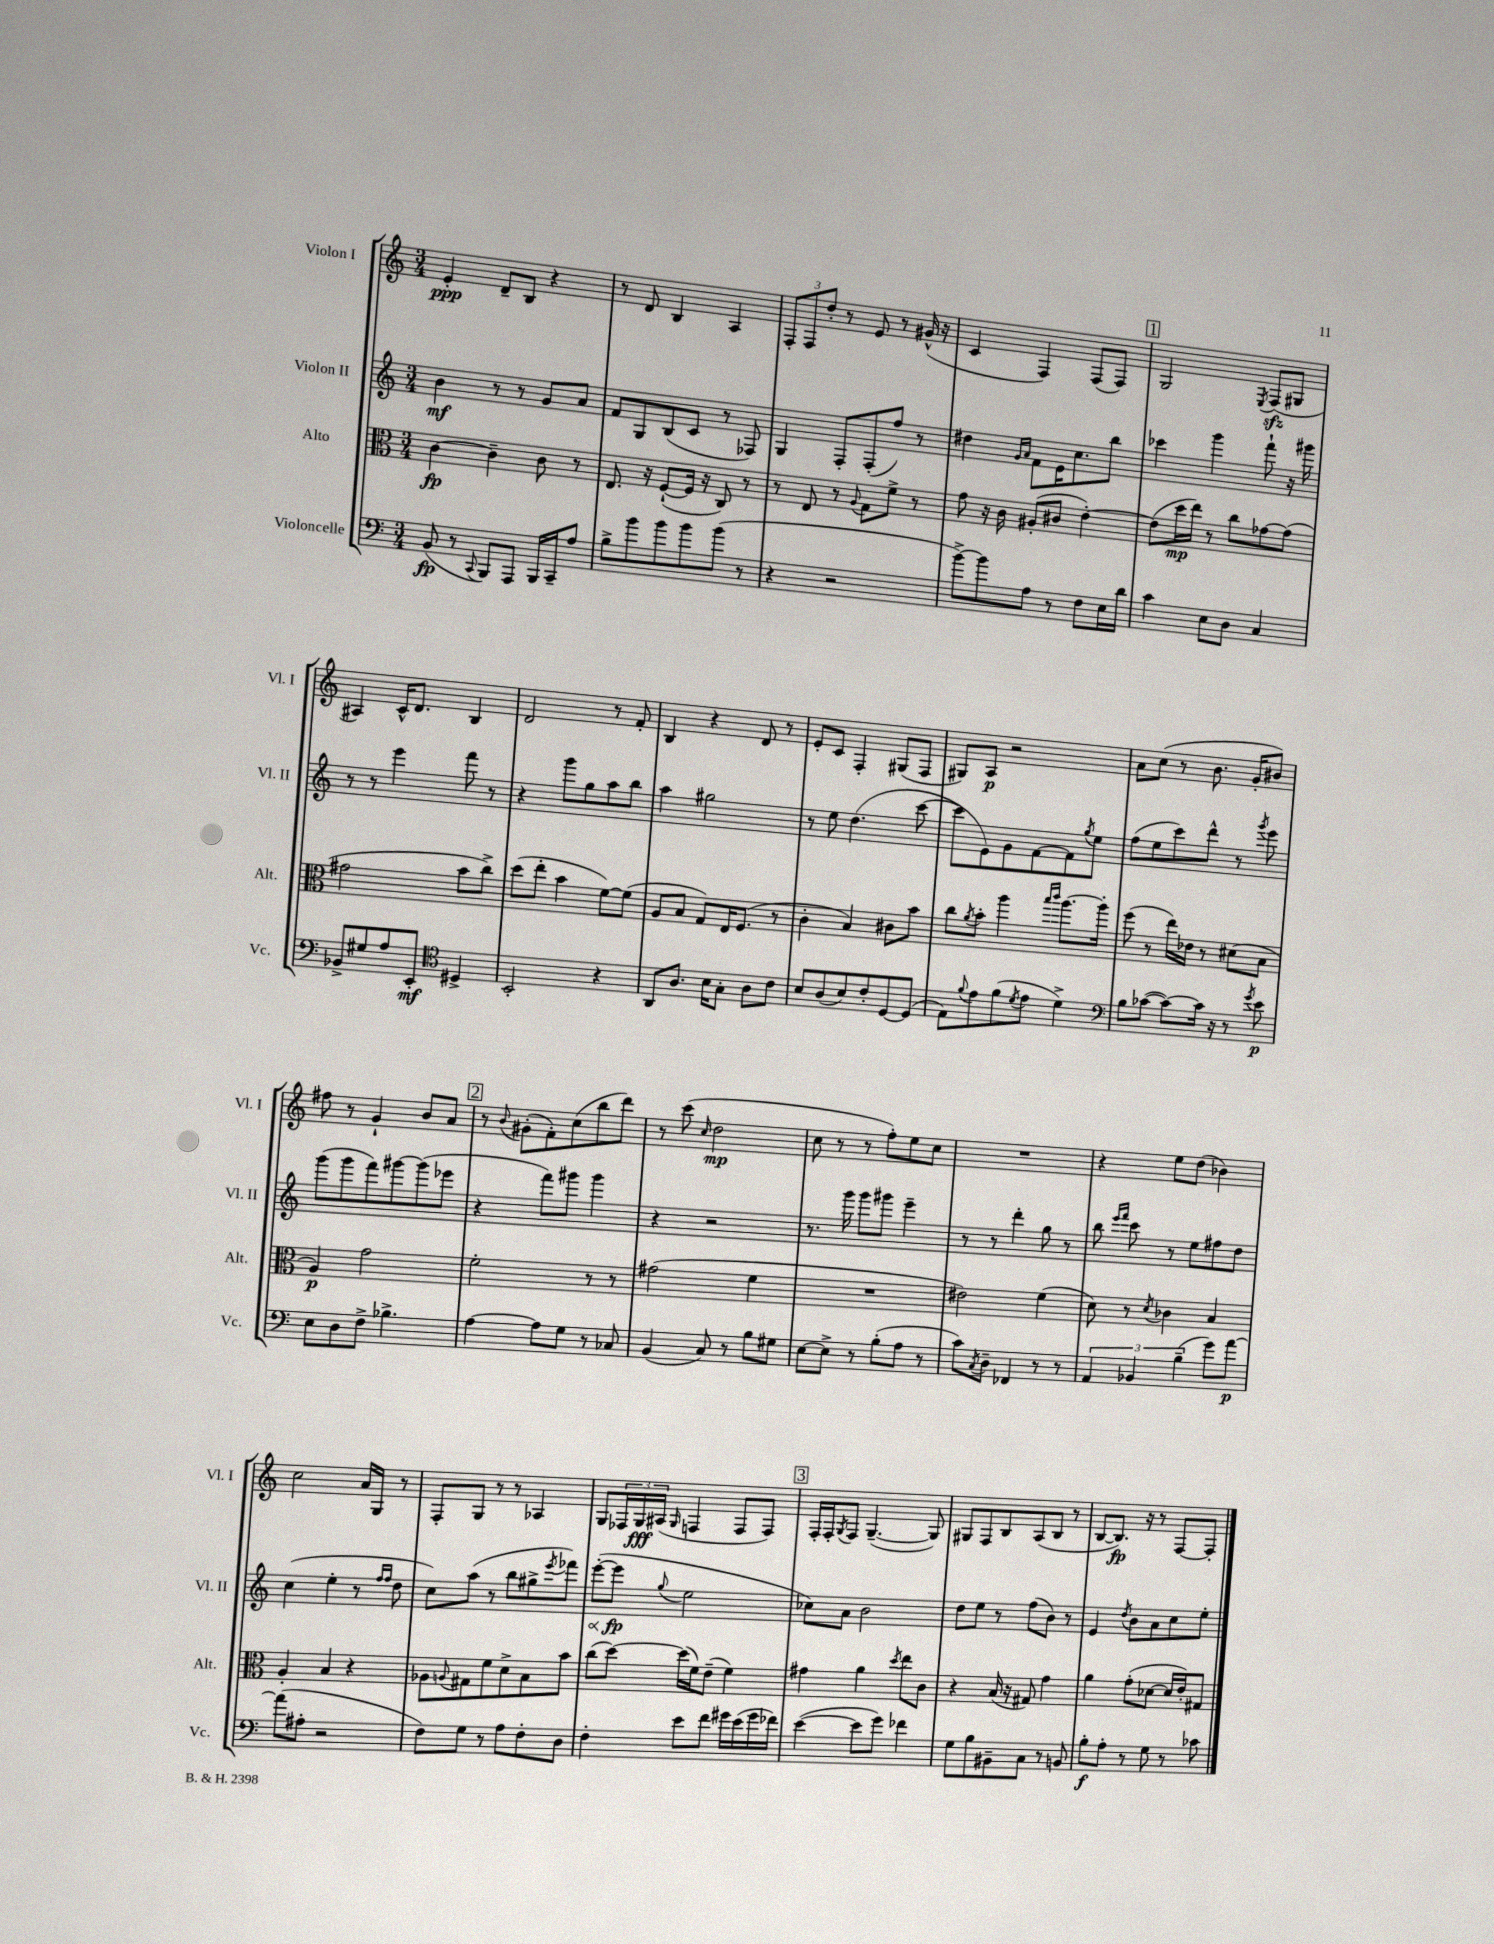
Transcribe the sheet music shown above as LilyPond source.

<<
\new StaffGroup <<
\new Staff = "s0" \with { instrumentName = "Violon I" shortInstrumentName = "Vl. I" } {
    \clef treble \key c \major \numericTimeSignature \time 3/4
    e'4-.\ppp d'8-- b8 r4 |
    r8 d'8 b4 a4 |
    \tuplet 3/2 { f8-. f8 d''8-. } r8 e'8 r8 gis'16-^( r16 |
    c'4 f4) f8( f8) |
    \mark \markup { \box "1" } g2 \acciaccatura { e8 } f8\sfz( gis8 |
    ais4) c'16-^ d'8. b4 |
    d'2 r8 f'8-. |
    b4 r4 d'8 r8 |
    e'8-. c'8 f4-. gis8( f8 |
    gis8) a8\p r2 |
    a'8 c''8( r8 b'8. g'16-. bis'8) |
    fis''8 r8 g'4-! b'8 a'8 |
    \mark \markup { \box "2" } r8 \appoggiatura { b'8 } gis'8-.( f'8-.) c''8( b''8 d'''8) |
    r8 c'''8( \grace { c''16 } d''2\mp |
    c''8 r8 r8 f''8-.) e''8 c''8 |
    R2. |
    r4 e''8 d''8( bes'4) |
    c''2 a'16 g16 r8 |
    f8-. g8 r8 r8 aes4 |
    g8 \tuplet 3/2 { fes16 g16\fff ais16( } \grace { g16 } f4 f8 f8) |
    \mark \markup { \box "3" } f16-. f16-. \acciaccatura { g8 } f8 g4.~--( g8) |
    gis8 f8 b8 a8( b8 r8 |
    b8~ b8.\fp) r16 r8 f8~ f8-. \bar "|." |
}
\new Staff = "s1" \with { instrumentName = "Violon II" shortInstrumentName = "Vl. II" } {
    \clef treble \key c \major \numericTimeSignature \time 3/4
    b'4\mf r8 r8 g'8 a'8 |
    f'8 g8 b8( c'8 r8 fes8) |
    g4 f8-. f8-.( f''8) r8 |
    dis''4 \grace { g'16 a'16 } f'8 e'16 c''8. b''8 |
    \mark \markup { \box "1" } ces'''4 g'''4 f'''8-! r16 gis'''16 |
    r8 r8 e'''4 f'''8 r8 |
    r4 g'''8 g''8 a''8 b''8 |
    a''4 gis''2 |
    r8 e''8 d''4.( c'''8~ |
    c'''8 e'8) g'8 f'8~ f'8 \acciaccatura { g''8 } e''8 |
    f''8( e''8 c'''8) d'''8-^ r8 \acciaccatura { g'''8 } e'''8 |
    g'''8( g'''8 f'''8) gis'''8~ gis'''8( ees'''8 |
    \mark \markup { \box "2" } r4 f'''8) gis'''8 gis'''4 |
    r4 r2 |
    r8. g'''16 g'''8 gis'''8 e'''4-- |
    r8 r8 d'''4-. g''8 r8 |
    b''8 \grace { e'''16 f'''16 } c'''8 r8 e''8 fis''8 d''8 |
    c''4( e''4-. r8 \grace { f''16 f''16 } d''8 |
    c''8) a''8( r8 b''8 gis''8-> \acciaccatura { e'''8 } fes'''8) |
    \once \override Hairpin.circled-tip = ##t e'''8~-.\<( e'''8\fp\! \appoggiatura { g''8 } e''2 |
    \mark \markup { \box "3" } ces''8) a'8 b'2 |
    d''8 e''8 r8 f''8( b'8) r8 |
    e'4 \acciaccatura { d''8 } b'8 a'8 c''8 e''8-. \bar "|." |
}
\new Staff = "s2" \with { instrumentName = "Alto" shortInstrumentName = "Alt." } {
    \clef alto \key c \major \numericTimeSignature \time 3/4
    c'4~\fp c'4-- c'8 r8 |
    e8. r16 f8~-!( f16 r16 c8) r8 |
    r8 e8 r8 \appoggiatura { a8 } g8 f'8-> r8 |
    g'8 r16 c'16 ais8-.( cis'8 e'4~-.) |
    \mark \markup { \box "1" } e'8( d''16\mp e''16) r8 c''8 ges'8~ ges'8( |
    gis'2 b'8 c''8->) |
    d''8( e''8-. b'4 f'8~) f'8( |
    a8 b8 g8) e16 f8.( r8 |
    c'4-. b4) cis'8 b'8 |
    c''8 \acciaccatura { a'8 } b'8-. a''4 \grace { b''16 c'''16 } a''8.~ a''16-. |
    f''8( r8 e''16) ees'16 r8 dis'8( b8 |
    a4\p) g'2 |
    \mark \markup { \box "2" } f'2-. r8 r8 |
    gis'2( f'4 |
    R2. |
    eis'2) f'4( |
    d'8) r8 \acciaccatura { d'8 } ces'4 b4 |
    a4-. b4 r4 |
    aes8 \appoggiatura { a8 } gis8 f'8 d'8-> b8 b'8 |
    c''8( d''8~) d''16( f'16) e'8--( f'4) |
    \mark \markup { \box "3" } gis'4 a'4 \acciaccatura { d''8 } e''8 c'8 |
    r4 b16( r16 gis8) g'4 |
    a'4 g'8-.( des'8~ des'16 e'16-.) gis8 \bar "|." |
}
\new Staff = "s3" \with { instrumentName = "Violoncelle" shortInstrumentName = "Vc." } {
    \clef bass \key c \major \numericTimeSignature \time 3/4
    b,8\fp( r8 \appoggiatura { c,8 } b,,8) a,,8 b,,16 c,16-- a8 |
    b8-> b'8 b'8 b'8 b'8( r8 |
    r4 r2 |
    b'8~->) b'8 a8 r8 f8 e16 d'16 |
    \mark \markup { \box "1" } c'4 e8 d8 c4 |
    bes,8-> gis8 a8 e,8-.\mf \clef tenor dis4-> |
    b,2-. r4 |
    a,8 a8. b16 g8-. a8 c'8 |
    b8 a8( b8) c'8-. d8~ d8( |
    e8) \appoggiatura { f'8 } e'8 f'8( \acciaccatura { d'8 } e'8 d'4->) |
    \clef bass b8 ces'8~( ces'8~) ces'16 r16 r8 \acciaccatura { g'8 } e'8\p |
    e8 d8 f8-> bes4.-> |
    \mark \markup { \box "2" } a4~ a8 g8 r8 ces8 |
    b,4( c8) r8 b8 gis8 |
    e8~ e8-> r8 b8-.( a8 r8 |
    c'8) \acciaccatura { c8 } d8-- fes,4 r8 r8 |
    \tuplet 3/2 { a,4 bes,4 b4--( } g'8) a'8~\p |
    a'8( ais8-. r2 |
    f8) g8 r8 a8 f8-. d8 |
    f4-. e'8 f'8 gis'16 e'16( gis'16 fes'16) |
    \mark \markup { \box "3" } e'4~( e'8 g'8) fes'4 |
    g8 b8 bis,8-- c8 r8 b,8 |
    b8-.\f a8-. r8 g8 r8 ces'8 \bar "|." |
}
>>
>>
\layout { \context { \Score \remove "Bar_number_engraver" } }
